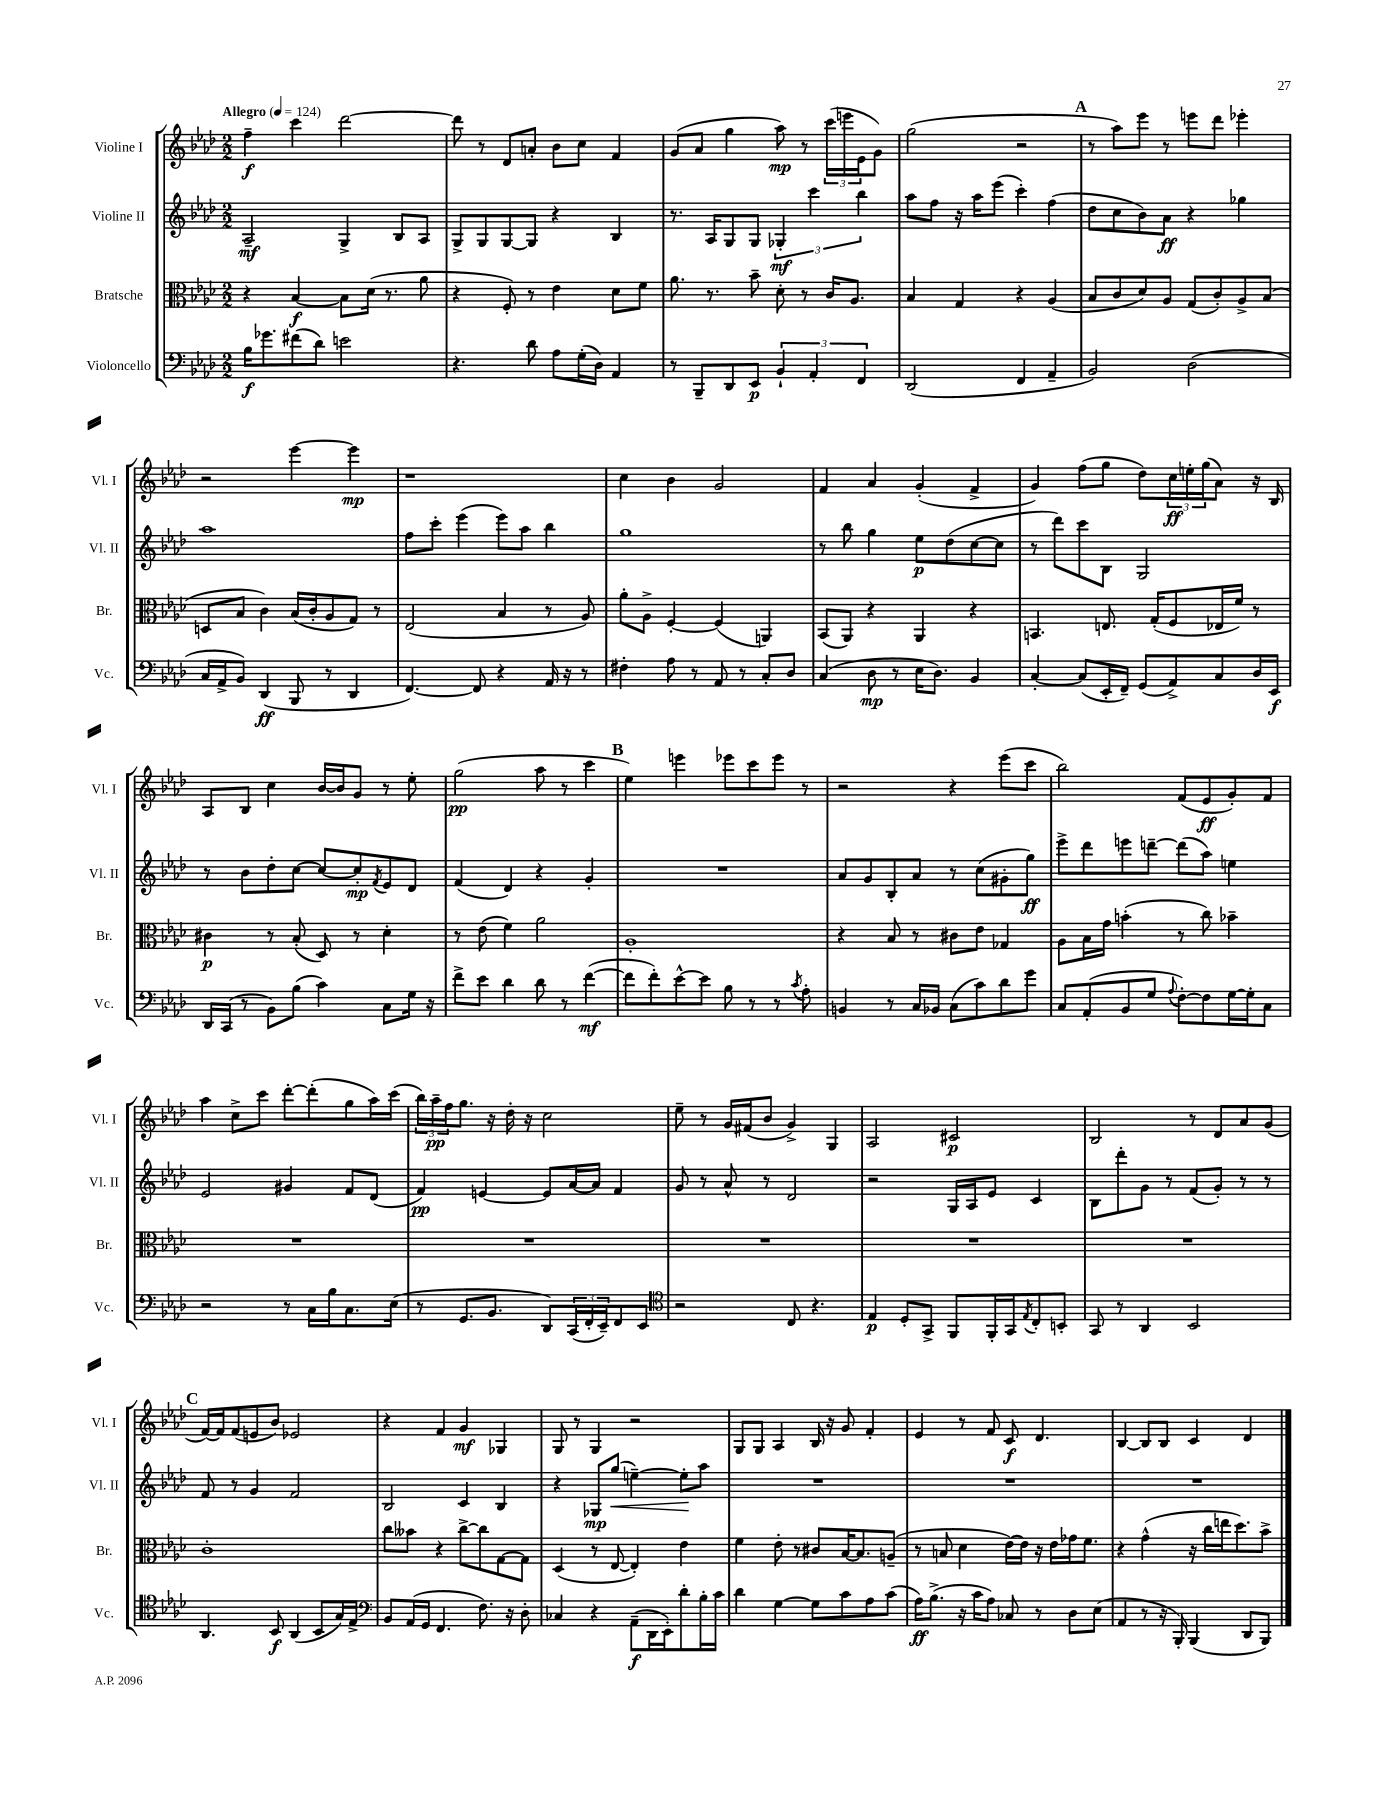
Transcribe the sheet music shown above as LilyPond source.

<<
\new StaffGroup <<
\new Staff = "s0" \with { instrumentName = "Violine I" shortInstrumentName = "Vl. I" } {
    \clef treble \key aes \major \numericTimeSignature \time 2/2 \tempo "Allegro" 4 = 124
    f''4--\f c'''4 des'''2~ |
    des'''8 r8 des'8 a'8-. bes'8 c''8 f'4 |
    g'8( aes'8 g''4 aes''8\mp) r8 \tuplet 3/2 { c'''16( e'''16 ees'16 } g'8) |
    g''2( r2 |
    \mark \markup { \bold "A" } r8 aes''8) ees'''8 r8 e'''8 des'''8 ees'''4-. |
    r2 ees'''4~ ees'''4\mp |
    r1 |
    c''4 bes'4 g'2 |
    f'4 aes'4 g'4-.( f'4-> |
    g'4) f''8( g''8 des''8) \tuplet 3/2 { c''16\ff e''16-. g''16( } aes'8) r16 bes16 |
    aes8 bes8 c''4 bes'16~ bes'16 g'8 r8 ees''8-. |
    g''2\pp( aes''8 r8 c'''4 |
    \mark \markup { \bold "B" } ees''4) e'''4 ees'''8 c'''8 ees'''8 r8 |
    r2 r4 ees'''8( c'''8 |
    bes''2) f'8( ees'8\ff g'8-.) f'8 |
    aes''4 c''8-> c'''8 des'''8~-. des'''8-.( g''8 aes''16) c'''16( |
    \tuplet 3/2 { bes''16) aes''16--\pp f''16 } g''8. r16 des''16-. r16 c''2 |
    ees''8-- r8 g'16 fis'16( bes'8 g'4->) g4 |
    aes2 cis'2\p |
    bes2 r8 des'8 aes'8 g'8( |
    \mark \markup { \bold "C" } f'16~) f'16 f'8( e'8 bes'8) ees'2 |
    r4 f'4 g'4\mf ges4 |
    g8 r8 g4 r2 |
    g8 g8 aes4 bes16 r16 g'8 f'4-. |
    ees'4 r8 f'8 c'8\f des'4. |
    bes4~ bes8 bes8 c'4 des'4 \bar "|." |
}
\new Staff = "s1" \with { instrumentName = "Violine II" shortInstrumentName = "Vl. II" } {
    \clef treble \key aes \major \numericTimeSignature \time 2/2
    aes2--\mf g4-> bes8 aes8 |
    g8-> g8 g8~ g8 r4 bes4 |
    r8. aes16 g8 g8 \tuplet 3/2 { ges4-.\mf c'''4 bes''4 } |
    aes''8 f''8 r16 aes''16 ees'''8( c'''4-.) f''4( |
    \mark \markup { \bold "A" } des''8 c''8 bes'8) aes'8\ff r4 ges''4 |
    aes''1 |
    f''8 c'''8-. ees'''4( ees'''8) aes''8 bes''4 |
    g''1 |
    r8 bes''8 g''4 ees''8\p des''8( c''8~ c''8 |
    r8 des'''8) c'''8 bes8 g2 |
    r8 bes'8 des''8-. c''8~ c''8~ c''8-.\mp \acciaccatura { f'8 } ees'8 des'8 |
    f'4( des'4) r4 g'4-. |
    \mark \markup { \bold "B" } R1 |
    aes'8 g'8 bes8-. aes'8 r8 c''8( gis'8-. g''8\ff) |
    ees'''8-> des'''8 e'''8 d'''8~-- d'''8( aes''8) e''4 |
    ees'2 gis'4 f'8 des'8( |
    f'4\pp) e'4~ e'8 aes'16~ aes'16 f'4 |
    g'8 r8 aes'8-^ r8 des'2 |
    r2 g16 aes16 ees'8 c'4 |
    bes8 des'''8-. g'8 r8 f'8( g'8-.) r8 r8 |
    \mark \markup { \bold "C" } f'8 r8 g'4 f'2 |
    bes2 c'4 bes4 |
    r4 ges8\mp g''8\<( e''4~--) e''8-.\! aes''8 |
    R1 |
    R1 |
    R1 \bar "|." |
}
\new Staff = "s2" \with { instrumentName = "Bratsche" shortInstrumentName = "Br." } {
    \clef alto \key aes \major \numericTimeSignature \time 2/2
    r4 bes4~\f bes8 des'16( r8. aes'8 |
    r4 f8-.) r8 ees'4 des'8 f'8 |
    aes'8. r8. bes'8-- des'8-. r8 c'16 aes8. |
    bes4 g4 r4 aes4( |
    \mark \markup { \bold "A" } bes8 c'8 des'8) aes8 g8( c'8-.) aes8-> bes8( |
    d8 bes8 c'4) bes16( c'16-. aes8 g8) r8 |
    ees2( bes4 r8 aes8) |
    aes'8-. aes8-> f4~-. f4( a,4) |
    bes,8( aes,8) r4 aes,4 r4 |
    b,4. e8. g16-.( f8 ees16 f'16) r8 |
    cis'4\p r8 bes8-.( des8) r8 des'4-. |
    r8 ees'8( f'4) aes'2 |
    \mark \markup { \bold "B" } aes1-. |
    r4 bes8 r8 cis'8 ees'8 ges4 |
    aes8 bes16 g'16 b'4-.( r8 c''8) bes'4-- |
    R1 |
    R1 |
    R1 |
    R1 |
    R1 |
    \mark \markup { \bold "C" } c'1-. |
    c''8 beses'8 r4 c''8~-> c''8 g8~ g8 |
    des4( r8 ees8~ ees4-.) ees'4 |
    f'4 ees'8-. r8 cis'8 bes16~ bes8. a8--( |
    r8 b8 des'4 ees'16~) ees'16 r16 ees'16 ges'16 f'8. |
    r4 g'4-^( r16 c''16 e''16 des''8.) bes'8-> \bar "|." |
}
\new Staff = "s3" \with { instrumentName = "Violoncello" shortInstrumentName = "Vc." } {
    \clef bass \key aes \major \numericTimeSignature \time 2/2
    bes16\f ges'8. fis'8( des'8) e'2 |
    r4. des'8 aes8 g16-.( des16) aes,4 |
    r8 bes,,8-- des,8 ees,8\p \tuplet 3/2 { bes,4-! aes,4-. f,4 } |
    des,2( f,4 aes,4-- |
    \mark \markup { \bold "A" } bes,2) des2( |
    c16 aes,16-> bes,8) des,4\ff( bes,,8 r8 des,4 |
    f,4.~) f,8 r4 aes,16 r16 r8 |
    fis4-. aes8 r8 aes,8 r8 c8-. des8 |
    c4( des8\mp r8 ees16 des8.) bes,4 |
    c4~-. c8( ees,16-. f,16--) g,8( aes,8->) c8 des16 ees,16\f |
    des,16 c,16( r8 bes,8) bes8( c'4) c8 g16 r16 |
    f'8-> ees'8 des'4 des'8 r8 f'4~\mf( |
    \mark \markup { \bold "B" } f'8 f'8-.) ees'8~-^ ees'8 bes8 r8 r8 \acciaccatura { c'8 } aes8-. |
    b,4 r8 c16 bes,16 c8( c'8) des'8 g'8 |
    c8 aes,8-.( bes,8 g8 \appoggiatura { aes8 } f8~-.) f8 g16~ g16-. c8 |
    r2 r8 c16 bes16 c8. ees16( |
    r8 g,8. bes,8. des,8) \tuplet 3/2 { c,16( f,16-. ees,16--) } f,8 ees,8 |
    \clef tenor r2 c8 r4. |
    ees4\p des8-. g,8-> f,8 f,16-. g,16 \acciaccatura { ees8 } c8-. b,8-. |
    g,8 r8 aes,4 bes,2 |
    \mark \markup { \bold "C" } aes,4. bes,8\f aes,4( bes,8 g16) ees16-> |
    \clef bass bes,8 aes,16( g,16 f,4. f8.) r16 des8-. |
    ces4 r4 aes,8--\f( des,16 ees,16-.) des'8-. bes16-. c'16 |
    des'4 g4~ g8 c'8 aes8 c'8( |
    aes16\ff) bes8.->( r16 c'16 aes8) ces8 r8 des8 ees8( |
    aes,4 r8 r16 bes,,16-.) bes,,4( des,8 bes,,8) \bar "|." |
}
>>
>>
\layout { \context { \Score \remove "Bar_number_engraver" } }
